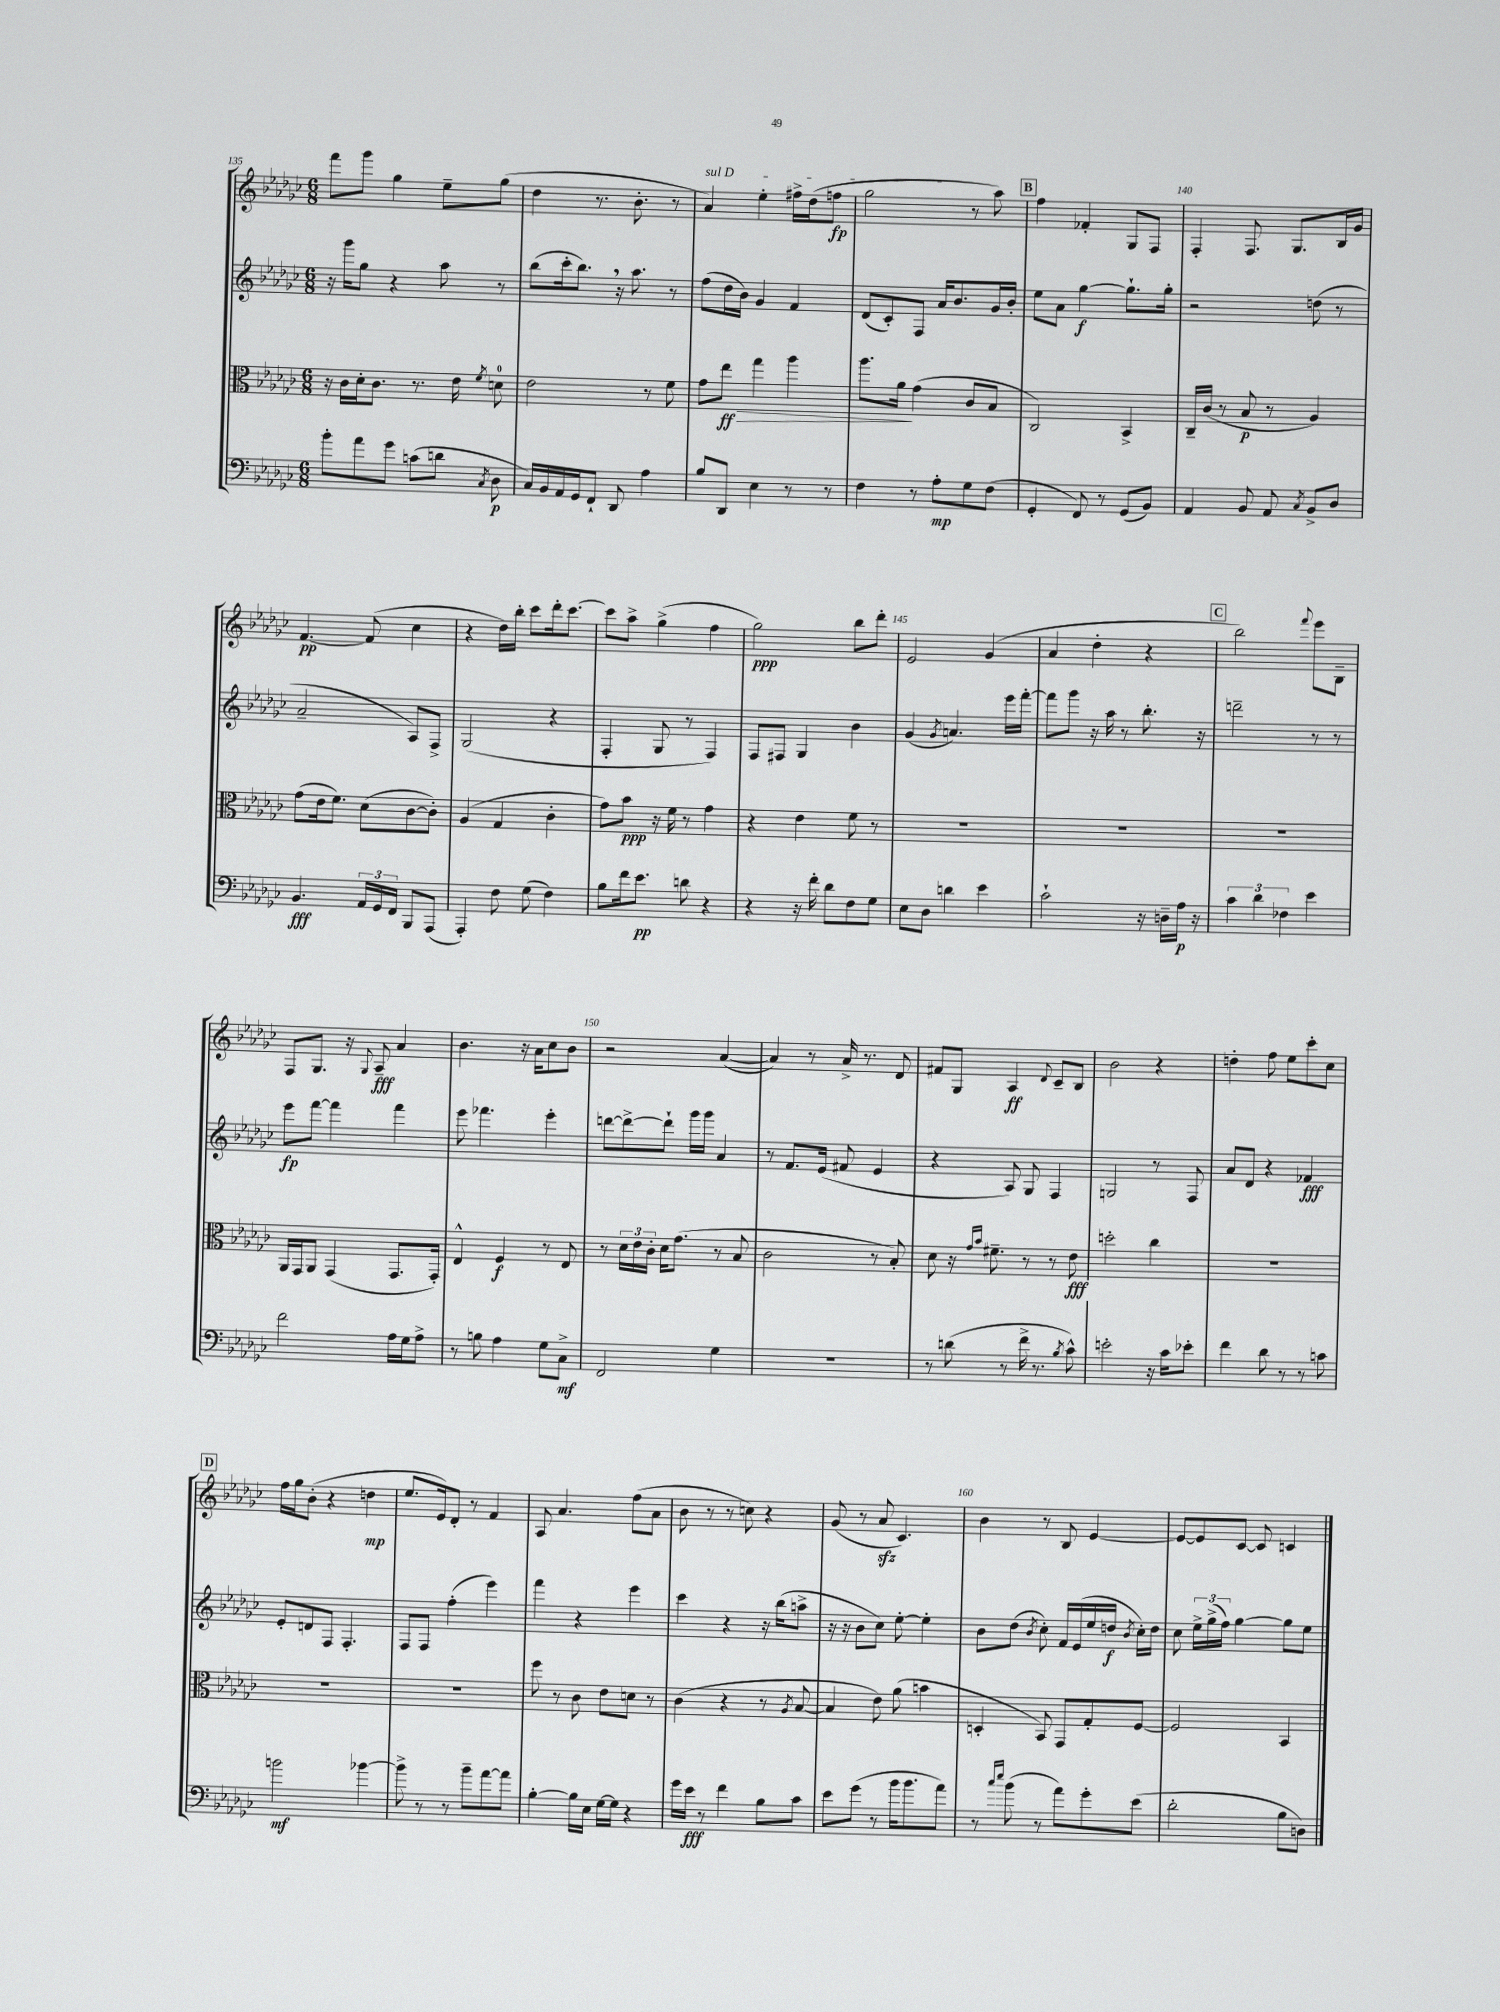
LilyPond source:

<<
\new StaffGroup <<
\new Staff = "s0" {
    \clef treble \key ges \major \numericTimeSignature \time 6/8
    \autoBeamOff f'''8[ ges'''8] ges''4 ees''8[-- ges''8]( |
    des''4 r8. bes'8.-. r8 |
    \once \override TextSpanner.bound-details.left.text = \markup { \italic "sul D" } aes'4\startTextSpan) ees''4-. fis''16[-> des''16( f''8]\fp |
    ges''2\stopTextSpan r8 aes''8) |
    \mark \markup { \box "B" } f''4 fes'4-. ges8[ f8] |
    f4-. f8. ges8.[ bes16 ges'16] |
    f'4.~\pp f'8( ces''4 |
    r4 des''16[) bes''16]-. ces'''8[ des'''16-. ces'''8.]~ |
    ces'''8[ aes''8]-> ges''4->( f''4 |
    ges''2\ppp) bes''8[ des'''8]-. |
    ees'2 ges'4( |
    aes'4 des''4-. r4 |
    \mark \markup { \box "C" } bes''2) \appoggiatura { f'''8 } ees'''8[ bes8]-- |
    f8[ ges8.] r16 \appoggiatura { ges8 } aes8--\fff aes'4 |
    bes'4. r16 aes'16[ ces''8 bes'8] |
    r2 aes'4~( |
    aes'4) r8 aes'16-> r8. des'8 |
    fis'8[ ges8] aes4\ff \appoggiatura { des'8 } ces'8[-- bes8] |
    bes'2 r4 |
    d''4-. f''8 ees''8[ ces'''8-. ces''8] |
    \mark \markup { \box "D" } f''16[ ges''16 bes'8]-.( r4 d''4\mp |
    ees''8.[ ees'16) des'8]-. r8 f'4 |
    aes8 aes'4. f''8[( aes'8] |
    bes'8 r8 r8 c''8) r4 |
    ges'8( r8 aes'8\sfz ces'4.) |
    bes'4 r8 bes8 ees'4~ |
    ees'8[~ ees'8 ces'8]~ ces'8 c'4 \bar "|." |
}
\new Staff = "s1" {
    \clef treble \key ges \major \numericTimeSignature \time 6/8
    \autoBeamOff r16 ges'''16[ ges''8] r4 aes''8 r8 |
    bes''8[( ces'''16-. bes''8.]) \breathe r16 aes''8. r8 |
    f''8[( des''16 bes'16]) ges'4 f'4 |
    des'8[( ces'8-.) f8] aes'16[ bes'8. ges'16 bes'16]-. |
    \mark \markup { \box "B" } ees''8[ aes'8] ges''4~\f ges''8.[-! ges''16]-. |
    r2 d''8( r8 |
    aes'2-- aes8[) f8]-> |
    ges2( r4 |
    f4-. ges8 r8 f4) |
    f8[ fis8] ges4 bes'4 |
    ges'4( \acciaccatura { ges'8 } a'4.) ees'''16[ f'''16]~-. |
    f'''8[ ges'''8] r16 aes''16 r8 bes''8.-. r16 |
    \mark \markup { \box "C" } d'''2-- r8 r8 |
    ees'''8[\fp f'''8]~ f'''4 f'''4 |
    ees'''8 fes'''4. ees'''4-. |
    d'''8[~ d'''8~-> d'''8]-! ges'''16[ ges'''16] aes'4 |
    r8 f'8.[ ees'16]( fis'8 ees'4 |
    r4 aes8) ges8 f4 |
    g2 r8 f8 |
    aes'8[ des'8] r4 fes'4\fff |
    \mark \markup { \box "D" } ees'8[-. d'8 f8] f4.-. |
    f8[ f8] f''4-.( ees'''4) |
    f'''4 r4 ees'''4 |
    ces'''4 r4 r16 bes''16[( a''8]-> |
    r16 r16 bes'8[ ces''8]) ees''8~-. ees''4-. |
    bes'8[ des''8]( \acciaccatura { bes'8 } ces''8-.) f'16[ ees'16( ees''16 d''16]\f \acciaccatura { bes'8 } ces''16[-.) d''16] |
    ces''8 \tuplet 3/2 { ees''16[-> ges''16->( f''16]) } ges''4~ ges''8[ ees''8] \bar "|." |
}
\new Staff = "s2" {
    \clef alto \key ges \major \numericTimeSignature \time 6/8
    \autoBeamOff r16 ces'16[ des'16-. ces'8.] r8. ees'16 \acciaccatura { f'8 } d'8-0 |
    ees'2 r8 f'8 |
    ges'8[ ees''8]\ff\> ges''4 aes''4 |
    aes''8.[ aes'16]\! ges'4( ces'8[ bes8] |
    \mark \markup { \box "B" } ces2) bes,4-> |
    ces16[-- ces'16]( r8 bes8\p r8 aes4) |
    ges'8[( ees'16 f'8.]) des'8[( ces'8~ ces'8]-.) |
    aes4( ges4 ces'4-. |
    ges'8[) bes'8]\ppp r16 f'16 r8 ges'4 |
    r4 ees'4 f'8 r8 |
    R2. |
    R2. |
    \mark \markup { \box "C" } R2. |
    aes,16[ ges,16 aes,8] ges,4( ges,8.[ ges,16]-.) |
    ees4-^ f4\f r8 ees8 |
    r8 \tuplet 3/2 { des'16[ ees'16 ces'16]-. } des'16[ ges'8.]( r8 bes8 |
    ces'2 r8 bes8-.) |
    des'8 r16 \grace { ges'16[ bes'16] } fis'8.-- r8 r8 ees'8\fff |
    d''2-. ces''4 |
    R2. |
    \mark \markup { \box "D" } R2. |
    R2. |
    f''8 r8 ces'8 ees'8[ d'8] r8 |
    ces'4( r4 r8 \acciaccatura { aes8 } bes8~ |
    bes4 ees'8) aes'8( b'4 |
    d4-. bes,8) ges,8[ ges8-. f8]~ |
    f2 bes,4 \bar "|." |
}
\new Staff = "s3" {
    \clef bass \key ges \major \numericTimeSignature \time 6/8
    \autoBeamOff bes'8[-. aes'8 ges'8] c'8[( d'8] \acciaccatura { ces8 } des8\p |
    ces16[) bes,16 aes,16 ges,16 f,8]-! des,8 aes4 |
    bes8[ des,8] ees4 r8 r8 |
    f4 r8 aes8[-.\mp ges8 f8]( |
    \mark \markup { \box "B" } ges,4-. f,8) r8 ges,8[( bes,8]) |
    aes,4 bes,8 aes,8 \acciaccatura { ces8 } bes,8[-> des8] |
    bes,4.\fff \tuplet 3/2 { aes,16[ ges,16 f,16] } bes,,8[ aes,,8]( |
    aes,,4-.) f8 ges8( f4) |
    bes8[ f'16 ees'8.]\pp d'8 r4 |
    r4 r16 f'16-. des'8[ f8 ges8] |
    ees8[ des8] d'4 ees'4 |
    ces'2-! r16 d16[-- aes16]\p r16 |
    \mark \markup { \box "C" } \tuplet 3/2 { ces'4 des'4 fes4 } ees'4 |
    f'2 aes16[ ges16 aes8]-> |
    r8 b8 aes4 ges8[ ces8]->\mf |
    f,2 ges4 |
    R2. |
    r8 d'8( r8 f'16-> r8. \acciaccatura { bes8 } ces'8-^) |
    e'2-. r16 ces'16[ ees'8]-. |
    f'4 des'8 r8 r8 c'8 |
    \mark \markup { \box "D" } b'2\mf bes'4~ |
    bes'8-> r8 r8 bes'8[-- aes'8~ aes'8] |
    bes4~-. bes16[ ees16] ges16[~ ges16] r4 |
    ges'16[ ees'16]\fff r8 f'4 bes8[ ces'8] |
    ees'8[ ges'8]( r8 bes'16[ bes'8. aes'8]) |
    r8 \grace { ces''16[ ees''16] } bes'8( r8 aes'8[) ges'8-. ees'8]( |
    des'2-. bes8[ d8]) \bar "|." |
}
>>
>>
\layout { \context { \Score currentBarNumber = #135 \override BarNumber.break-visibility = ##(#f #t #t) barNumberVisibility = #(every-nth-bar-number-visible 5) } }
